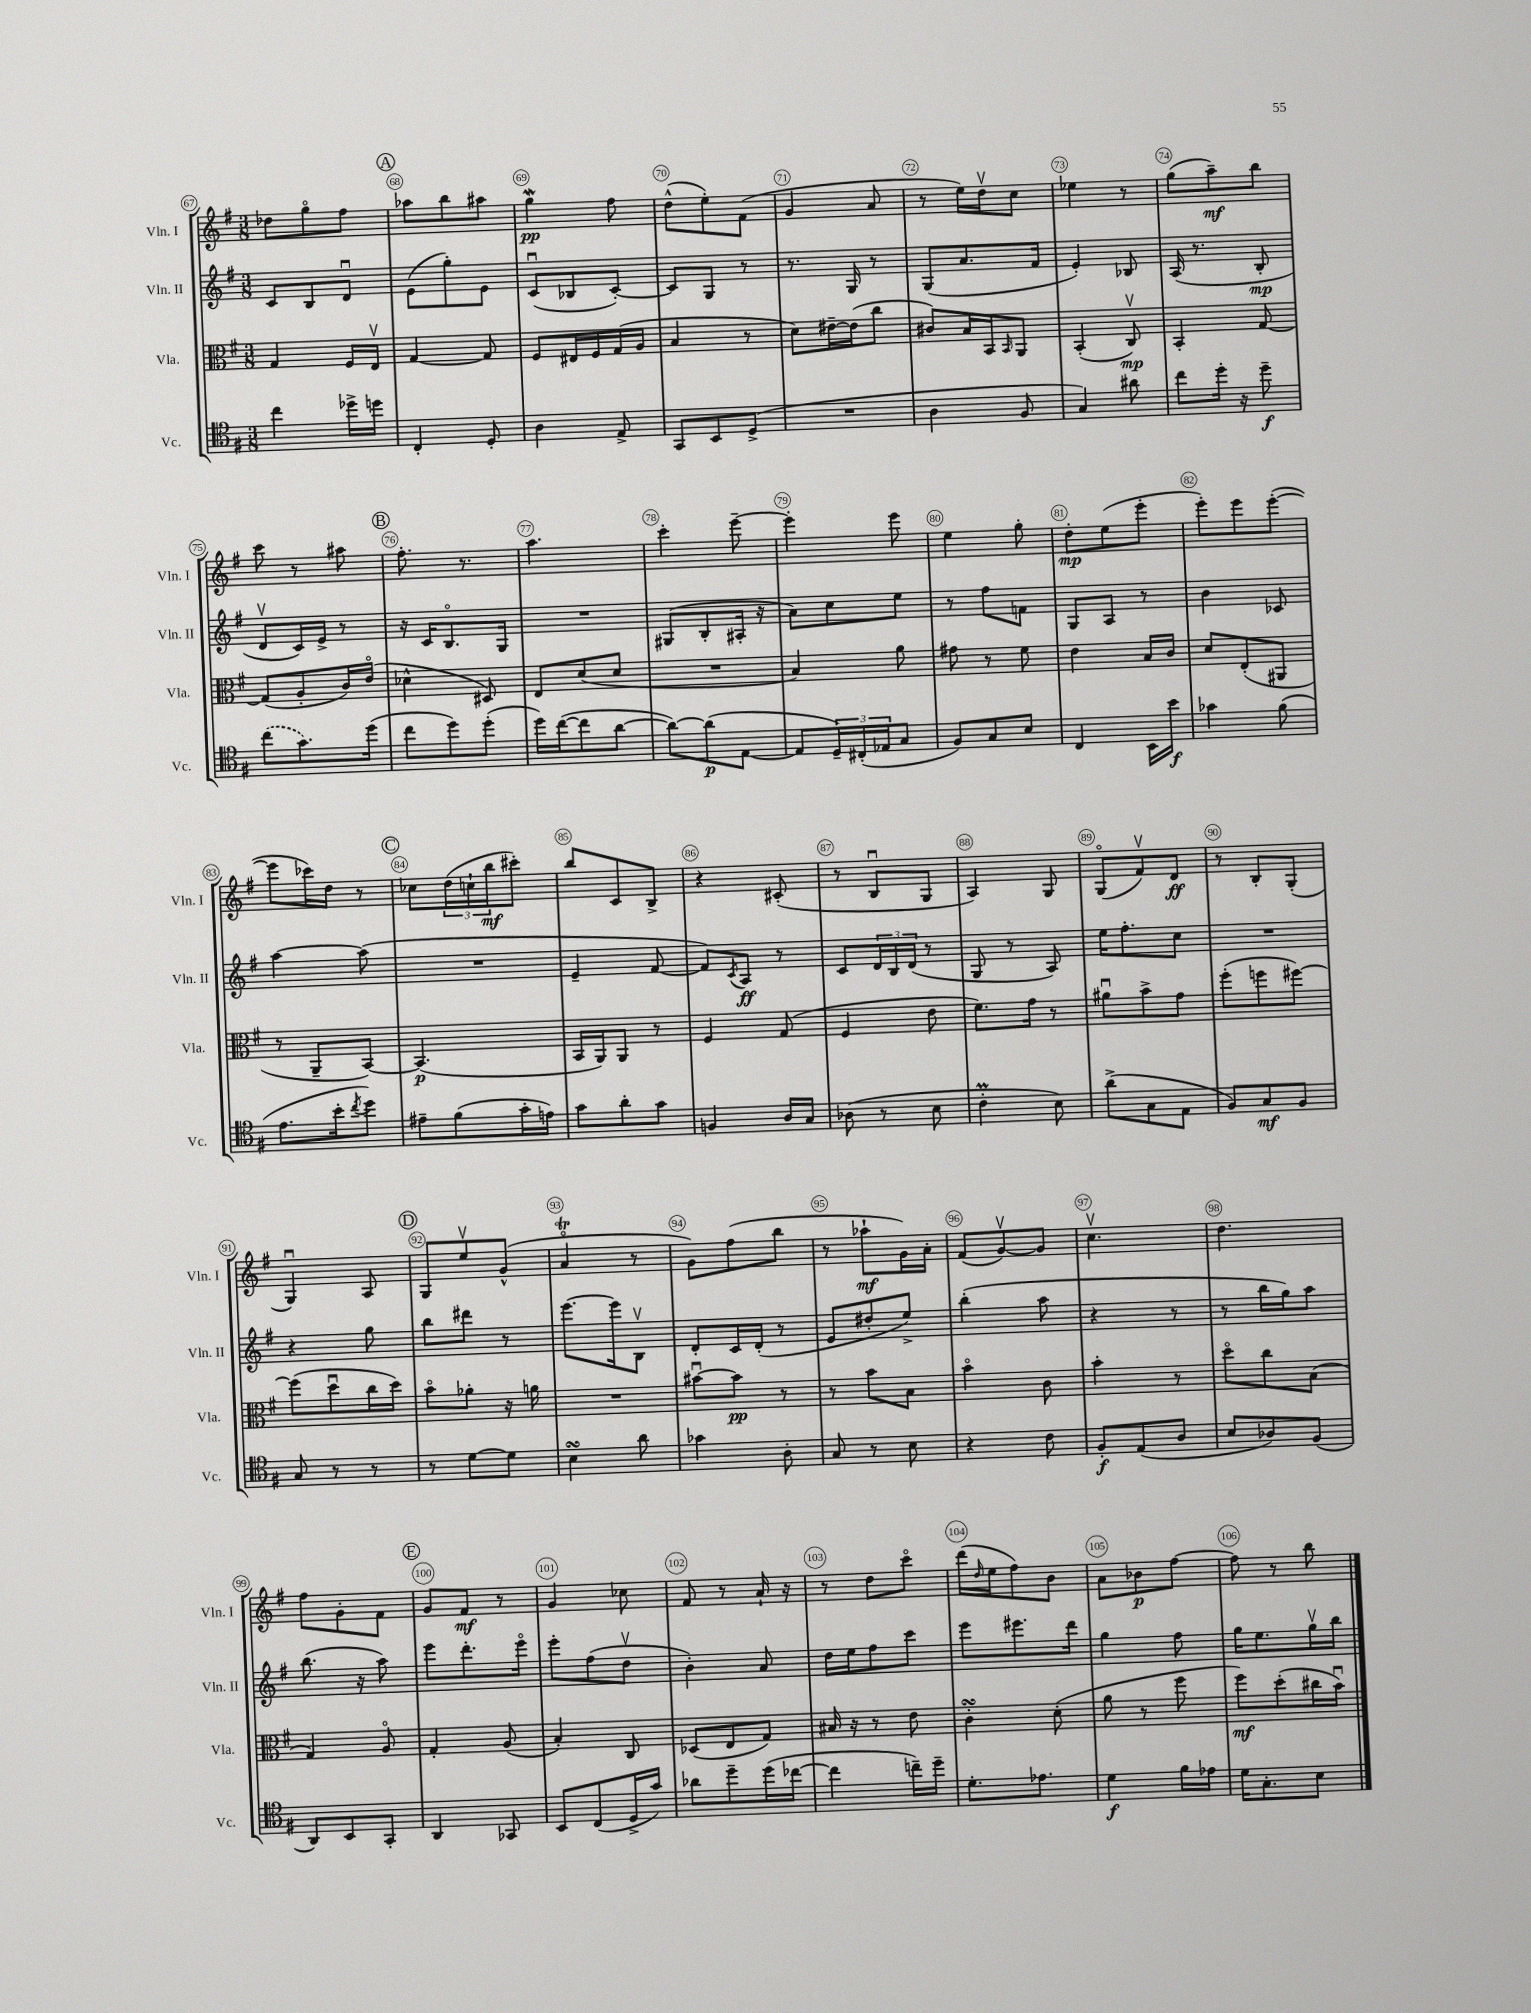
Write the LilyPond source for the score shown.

<<
\new StaffGroup <<
\new Staff = "s0" \with { instrumentName = "Vln. I" shortInstrumentName = "Vln. I" } {
    \clef treble \key g \major \numericTimeSignature \time 3/8
    des''8 g''8\flageolet fis''8 |
    \mark \markup { \circle "A" } aes''8 b''8 ais''8 |
    g''4\mordent\pp fis''8 |
    d''8-^( e''8-.) fis'8( |
    g'4 a'8 |
    r8 e''16) d''16\upbow c''8 |
    ees''4 r8 |
    g''8( a''8--\mf) b''8 |
    c'''8 r8 ais''8 |
    \mark \markup { \circle "B" } fis''8.-. r8. |
    a''4. |
    c'''4-. e'''8~-- |
    e'''4-. e'''8 |
    e''4 g''8-. |
    d''8-.\mp e''8( e'''8-. |
    e'''8-.) e'''8 e'''8~-.( |
    e'''8 ces'''16) d''16 r8 |
    \mark \markup { \circle "C" } ces''8 \tuplet 3/2 { d''16( c''16-! b''16\mf } cis'''8-.) |
    b''8 c'8 b8-> |
    r4 cis'8-.( |
    r8 b8\downbow g8 |
    a4) g8 |
    g8\flageolet( fis'8\upbow) d'8\ff |
    r8 b8-. g8-.( |
    g4\downbow) a8 |
    \mark \markup { \circle "D" } g8 e''8\upbow g'8-^( |
    a'4\flageolet\trill r8 |
    g'8) fis''8( b''8 |
    r8 aes''8-!\mf g'16) a'16-. |
    fis'8( g'8~\upbow) g'8 |
    c''4.\upbow |
    d''4. |
    fis''8 g'8-. fis'8 |
    \mark \markup { \circle "E" } g'8 fis'8\mf r8 |
    g'4 ces''8 |
    fis'8 r8 a'16-! r16 |
    r8 d''8 c'''8\flageolet |
    d'''16( \grace { d''16 } e''16 fis''8) b'8 |
    a'8 bes'8\p fis''8~ |
    fis''8 r8 b''8 \bar "|." |
}
\new Staff = "s1" \with { instrumentName = "Vln. II" shortInstrumentName = "Vln. II" } {
    \clef treble \key g \major \numericTimeSignature \time 3/8
    c'8 b8 d'8\downbow |
    \mark \markup { \circle "A" } e'8( g''8-.) e'8 |
    c'8\downbow( bes8 c'8~-.) |
    c'8 g8 r8 |
    r8. g16 r8 |
    g8( a'8. fis'16 |
    e'4-.) bes8 |
    a16( r8. b8-.\mp |
    d'8\upbow c'16) e'16-> r8 |
    \mark \markup { \circle "B" } r16 c'16 b8.\flageolet g16 |
    R4. |
    gis8( b8-. ais16-. r16 |
    a'8) c''8 e''8 |
    r8 fis''8 f'8 |
    g8 a8 r8 |
    b'4 ces'8 |
    a''4~ a''8( |
    \mark \markup { \circle "C" } R4. |
    e'4-- fis'8~ |
    fis'8) \acciaccatura { c'8 } a8\ff r8 |
    c'8 \tuplet 3/2 { d'16 b16 d'16( } r8 |
    g8 r8 a8) |
    e''16 fis''8.-. c''8 |
    R4. |
    r4 g''8 |
    \mark \markup { \circle "D" } b''8 dis'''8 r8 |
    e'''8.~ e'''16 b8\upbow |
    d'8-. c'16 d'16-.( r8 |
    e'8 dis''8-. e''8->) |
    b''4-.( a''8 |
    r4 r8 |
    r8 b''16 g''16) a''8 |
    b''8.( r16 a''8) |
    \mark \markup { \circle "E" } e'''8 d'''8.-. e'''16\flageolet |
    e'''8-. fis''8( d''8\upbow |
    b'4-.) a'8 |
    d''16 e''16 fis''8 c'''8 |
    e'''8 eis'''8. d'''16 |
    g''4 fis''8 |
    g''16 e''8. g''16\upbow b''16 \bar "|." |
}
\new Staff = "s2" \with { instrumentName = "Vla." shortInstrumentName = "Vla." } {
    \clef alto \key g \major \numericTimeSignature \time 3/8
    g4 fis16 e16\upbow |
    \mark \markup { \circle "A" } g4~ g8 |
    fis8 eis16 fis16 g16( a16 |
    b4 r8 |
    d'8) eis'16~-- eis'16( c''8 |
    cis'8) b16 b,16 \grace { b,16 } a,8 |
    b,4-.( c8\upbow\mp) |
    b,4-. g8~ |
    g8( a8-. c'16) e'16\flageolet( |
    \mark \markup { \circle "B" } des'4-^ dis8) |
    e8 d'8( d'8 |
    R4. |
    b4) a'8 |
    gis'8 r8 fis'8 |
    e'4 b16 c'16 |
    d'8 e8-.( ais,8 |
    r8 a,8-- b,8~) |
    \mark \markup { \circle "C" } b,4.\p( |
    b,16 a,16) a,8 r8 |
    fis4 g8( |
    fis4 e'8 |
    fis'8.) g'16 r8 |
    ais'8\downbow b'8-> g'8 |
    fis''8-.( f''8 fis''8~) |
    fis''8( d''8\downbow c''16 d''16) |
    \mark \markup { \circle "D" } b'8\flageolet aes'8-. r16 a'16 |
    R4. |
    bis'8~\downbow bis'8\pp r8 |
    r8 b'8 b8 |
    b'4\flageolet c'8 |
    b'4-. r8 |
    d''8\flageolet c''8 b8( |
    g4) a8\flageolet |
    \mark \markup { \circle "E" } g4-. a8( |
    b4-.) c8 |
    des8( e8 g8) |
    bis16 r16 r8 e'8 |
    c'4-.\turn d'8-.( |
    a'8 r8 fis''8 |
    fis''8\mf) d''8-.( cis''16 b'16\downbow) \bar "|." |
}
\new Staff = "s3" \with { instrumentName = "Vc." shortInstrumentName = "Vc." } {
    \clef tenor \key g \major \numericTimeSignature \time 3/8
    c''4 des''16-> d''16 |
    \mark \markup { \circle "A" } c4-. d8-. |
    a4 e8-> |
    g,8 b,8 d8->( |
    R4. |
    a4 fis8 |
    g4) ais'8 |
    c''8 d''16-. r16 d''8--\f |
    \once \slurDashed c''8( g'8.) d''16( |
    \mark \markup { \circle "B" } c''8 d''8) d''8-.( |
    d''16) c''16~( c''8 a'8~ |
    a'8~) a'8\p( e8~ |
    e8 \tuplet 3/2 { d16--) cis16-.( ees16 } g8 |
    fis8) g8 b8 |
    c4 b,16 b'16\f |
    ges'4 fis'8( |
    e'8. b'16-. \acciaccatura { c''8 } d''8) |
    \mark \markup { \circle "C" } eis'8-- fis'8( g'16-. e'16) |
    g'8 a'8-. g'8 |
    f4 a16 g16 |
    aes8( r8 b8 |
    c'4-.\prall b8) |
    a'8->( g8 e8 |
    fis8) g8\mf fis8 |
    g8 r8 r8 |
    \mark \markup { \circle "D" } r8 d'8~ d'8 |
    b4\turn a'8 |
    ges'4 a8-. |
    g8 r8 b8 |
    r4 c'8 |
    fis8-.\f e8( a8 |
    b8 aes8) fis8( |
    a,8) b,8 g,8-. |
    \mark \markup { \circle "E" } a,4 ges,8 |
    b,8 c8( d16-> g'16) |
    aes'8 d''8-- d''16( ces''16~ |
    ces''4 c''16--) d''16-- |
    d'8.-. ees'8. |
    d'4\f fis'16 ees'16 |
    d'16 g8.-. b8 \bar "|." |
}
>>
>>
\layout { \context { \Score currentBarNumber = #67 \override BarNumber.break-visibility = ##(#f #t #t) barNumberVisibility = #all-bar-numbers-visible \override BarNumber.stencil = #(make-stencil-circler 0.1 0.3 ly:text-interface::print) } }
